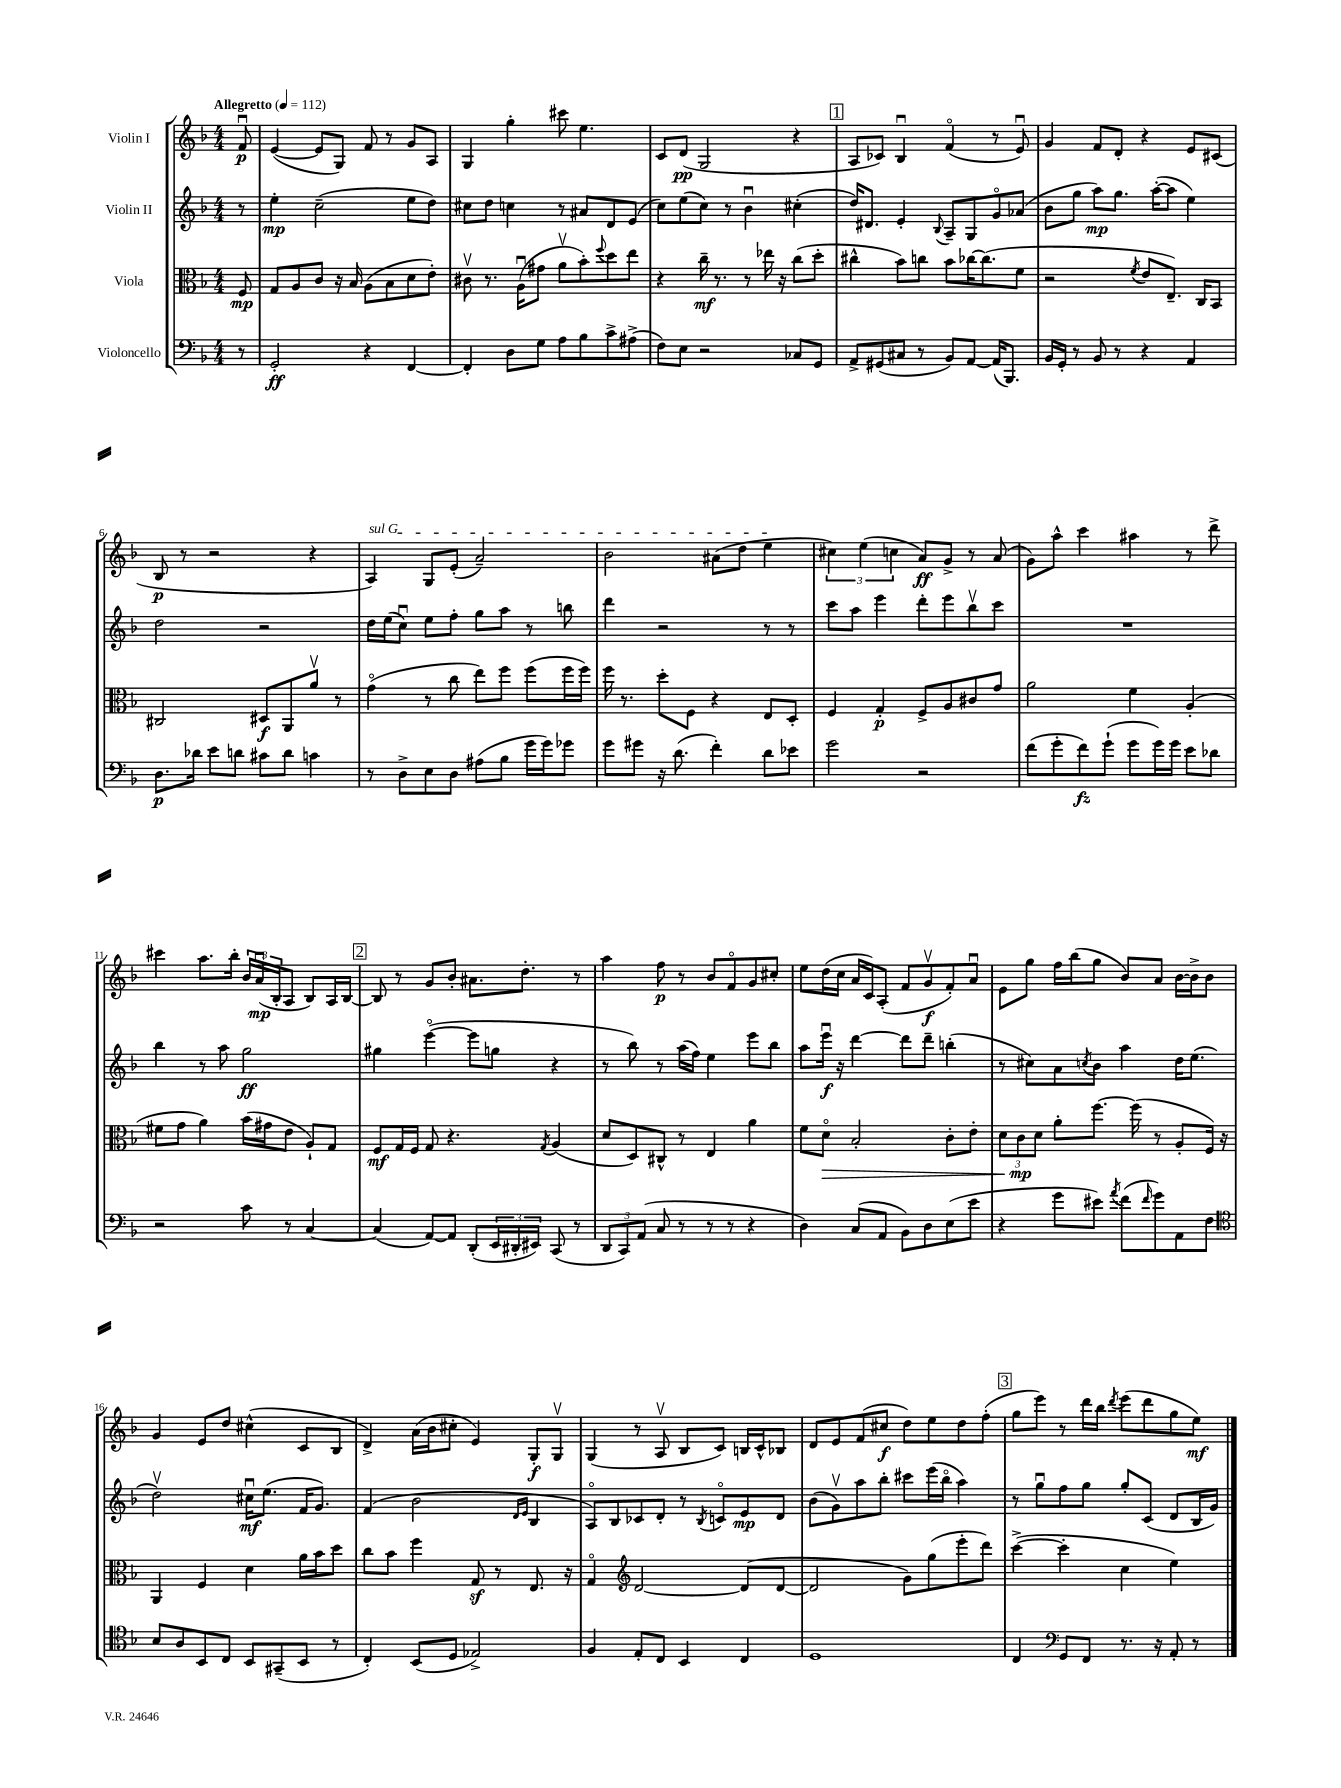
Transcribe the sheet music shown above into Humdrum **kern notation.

**kern	**kern	**kern	**kern
*staff4	*staff3	*staff2	*staff1
*clefF4	*clefC3	*clefG2	*clefG2
*k[b-]	*k[b-]	*k[b-]	*k[b-]
*M4/4	*M4/4	*M4/4	*M4/4
*MM112	*MM112	*MM112	*MM112
8r	8F/	8r	8fu/
=	=	=	=
2GG'/	8G/L	4ee'\	([4e/
.	8A/	.	.
.	8c/J	(2cc~\	8e/]L
.	16r	.	8G/J)
.	16B-/	.	.
4r	(8A\L	.	8f/
.	8B-\	.	8r
[4FF/	8d\	8ee\L	8g/L
.	8e'\J)	8dd\J)	8A/J
=	=	=	=
4FF'/]	8c#v\	8cc#\L	4G/
.	8.r	8dd\J	.
8D\L	.	4cc\	4gg'\
.	(16Au\LK	.	.
8G\J	8g#\J	.	.
8A\L	8av\L	8r	8ccc#\
8B-\	8b-'\)	8a#/L	4.ee\
.	8qqff/	.	.
8c^\	8dd\	8d/	.
(8A#^\J	8ee\J	(8e/J	.
=	=	=	=
8F\L)	4r	8cc\L)	8c/L
8E\J	.	(8ee\	(8d/J
2r	16cc~\	8cc\J)	2G/
.	8.r	.	.
.	.	8r	.
.	8r	4b-u\	.
.	16ee-\	.	.
.	16r	.	.
8C-/L	(8cc\L	(4cc#'\	4r
8GG/J	8dd'\J	.	.
=	=	=	=
8AA^/L	4cc#^^\	16dd/LK)	8A/L
.	.	8.d#/J	.
(8GG#/	.	.	8c-/J)
8C#/J	8b-\L)	4e'/	4B-u/
8r	8cc\J	.	.
.	.	8qqB-/	.
8BB-/L)	8b-\L	8A~/L	(4fo/
[8AA/J	[16cc-\K	8G/	.
.	(8.cc-\]	.	.
(16AA/]LK	.	8go/	8r
8.BBB-/J)	.	.	.
.	8f\J	(8a-/J	8eu/)
=	=	=	=
16BB-/LL	2r	8b-\L	4g/
16GG'/JJ	.	.	.
8r	.	8gg\J	.
8BB-/	.	8aa\L)	8f/L
8r	.	8.gg\J	8d'/J
.	8qf/	.	.
4r	8e/L	.	4r
.	.	([16aa'\LK	.
.	8.E~/J)	8aa\]J	.
4AA/	.	4ee\)	8e/L
.	16C/LK	.	.
.	8BB-/J	.	(8c#/J
=	=	=	=
8.D\L	2C#/	2dd\	8B-/
.	.	.	8r
16d-\Jk	.	.	.
8e\L	.	.	2r
8d\J	.	.	.
8c#\L	8D#/L	2r	.
8d\J	8AA/	.	.
4c\	8av/J	.	4r
.	8r	.	.
=	=	=	=
8r	(4go\	16dd\LL	4A/)
.	.	(16ee\J	.
8D^\L	.	8ccu\J)	.
8E\	8r	8ee\L	8G/L
8D\J	8cc\	8ff'\J	(8e'/J
(8A#\L	8ee\L)	8gg\L	2a~/)
8B-\J	8ff\J	8aa\J	.
16g\LL	(8ff\L	8r	.
16g\J)	.	.	.
8g-\J	16ff\L	8bb\	.
.	16ff\JJ)	.	.
=	=	=	=
8g\L	16ff\	4ddd\	2b-\
.	8.r	.	.
8g#\J	.	.	.
16r	8dd'\L	2r	.
(8.d\	.	.	.
.	8F\J	.	.
4f'\)	4r	.	(8a#\L
.	.	.	8dd\J
8d\L	8E/L	8r	4ee\
8e-\J	8D'/J	8r	.
=	=	=	=
2g\	4F/	8ccc\L	6cc#\)
.	.	8aa\J	.
.	.	.	(6ee\
.	4G'/	4eee\	.
.	.	.	6cc\
2r	8F^/L	8ddd'\L	8a/L)
.	8A/	8eee\	8g^/J
.	8c#/	8bb-v\	8r
.	8g/J	8ccc\J	(8a/
=	=	=	=
(8f\L	2a\	1r	8g\L)
8g'\	.	.	8aa^^\J
8f\)	.	.	4ccc\
(8g`\J	.	.	.
8g\L	4f\	.	4aa#\
16g\L)	.	.	.
16g\JJ	.	.	.
8e\L	(4A'/	.	8r
8d-\J	.	.	8ddd^\
=	=	=	=
2r	8f#\L	4bb-\	4ccc#\
.	8g\J	.	.
.	4a\)	8r	8.aa\L
.	.	8aa\	.
.	.	.	16bb-'\Jk
8c\	(16b-\LL	2gg\	24b-/LL
.	.	.	(24au/
.	16g#\J	.	.
.	.	.	24B-'/J
8r	8e\J	.	8A/J
[4C/	8A`/L)	.	8B-/L)
.	8G/J	.	16A/L
.	.	.	[16B-/JJ
=	=	=	=
(4C/]	8F/L	4gg#\	8B-/]
.	16G/L	.	8r
.	16F/JJ	.	.
[8AA/L)	8G/	([4eeeo\	8g/L
8AA/]J	4.r	.	8b-'/J
(8DD'/L	.	8eee\]L	8.a#\L
24EE/L	.	8gg\J	.
24DD#'/	.	.	.
.	.	.	8.dd'\J
24EE#/JJ)	.	.	.
.	8qG/	.	.
(8CC/	(4A/	4r	.
8r	.	.	8r
=	=	=	=
12DD/L	8d/L	8r	4aa\
12CC/)	.	.	.
.	8D/)	8bb-\)	.
(12AA/J	.	.	.
8C/	8C#^^/J	8r	8ff\
8r	8r	(16aa\LL	8r
.	.	16ff\JJ)	.
8r	4E/	4ee\	8b-/L
8r	.	.	8fo/
4r	4a\	8eee\L	8g/
.	.	8bb-\J	8cc#'/J
=	=	=	=
4D\)	8f\L	8aa\L	8ee\L
.	8do\J	16eeeu\Jk	(16dd\L
.	.	16r	16cc\JJ
(8C/L	2B-'/	[4ddd\	16a/LL
.	.	.	16c/J)
8AA/J	.	.	(8A'/J
8BB-\L)	.	8ddd\]L	8f/L
8D\	.	8ddd~\J	8gv/
(8E\	8c'\L	(4bb'\	8f'/)
8e\J	8e'\J	.	8au/J
=	=	=	=
4r	12d\L	8r	8e\L
.	12c\	.	.
.	.	8cc#\L)	8gg\J
.	12d\J	.	.
8g\L	8a'\L	8a\	16ff\LL
.	.	.	(16bb-\J
.	.	8qcc/	.
8e#\J)	[8.ff\J	8b-\J	8gg\J
8qa/	.	.	.
(8f\L	.	4aa\	8b-/L)
.	(16ff\]	.	.
16qqf/	.	.	.
8g\)	8r	.	8a/J
8AA\	8A'/L	16dd\LK	[16b-\LL
.	.	(8.ee\J	16b-^\]J
8F\J	16F/Jk)	.	8b-\J
.	16r	.	.
=	=	=	=
*clefC4	*	*	*
8B-/L	4AA/	2ddv\)	4g/
8A/	.	.	.
8BB-/	4F/	.	8e/L
8C/J	.	.	8dd/J
8BB-/L	4d\	16cc#u\LK	(4cc#^^\
.	.	(8.ee\J	.
(8GG#~/	.	.	.
8BB-/J	16a\LL	16f/LK	8c/L
.	16b-\J	8.g/J)	.
8r	8dd\J	.	8B-/J
=	=	=	=
4C'/)	8cc\L	(4f/	4d^/)
.	8b-\J	.	.
(8BB-/L	4ff\	2b-\	(16a\LL
.	.	.	16b-\J
8D/J	.	.	8cc#'\J
2E-^/)	8G/	.	4e/)
.	8r	.	.
.	.	16qqd/LL	.
.	.	16qqe/JJ	.
.	8.E/	4B-/	8G'/L
.	.	.	8Gv/J
.	16r	.	.
=	=	=	=
4F/	4Go/	8Ao/L)	(4G/
.	.	8B-/	.
*	*clefG2	*	*
8E'/L	[2d/	8c-/	8r
8C/J	.	8d'/J	8Av/
4BB-/	.	8r	8B-/L
.	.	8qB-/	.
.	.	8co/L	8c/J)
4C/	(8d/]L	8e/	16B/LL
.	.	.	16c^^/J
.	[8d/J	8d/J	8B-/J
=	=	=	=
1D	2d/]	(8b-\L	8d/L
.	.	8gv\)	8e/
.	.	8aa\	(8f/
.	.	8bb-'\J	8cc#/J
.	8g\L)	8ccc#\L	8dd\L)
.	(8gg\	(16eee\L	8ee\
.	.	16bb-o\JJ	.
.	8eee'\	4aa\)	8dd\
.	8ddd\J)	.	(8ff'\J
=	=	=	=
4C/	([4ccc^\	8r	8gg\L
.	.	8ggu\L	8eee\J)
*clefF4	*	*	*
8GG/L	4ccc'\]	8ff\	8r
8FF/J	.	8gg\J	16ddd\LL
.	.	.	16bb-\JJ
.	.	.	8qddd/
8.r	4cc\	8gg'/L	(8eee\L
.	.	(8c/J	8ddd\
16r	.	.	.
8AA'/	4ee\)	8d/L	8gg\
8r	.	16B-/L	8ee\J)
.	.	16g/JJ)	.
==	==	==	==
*-	*-	*-	*-
